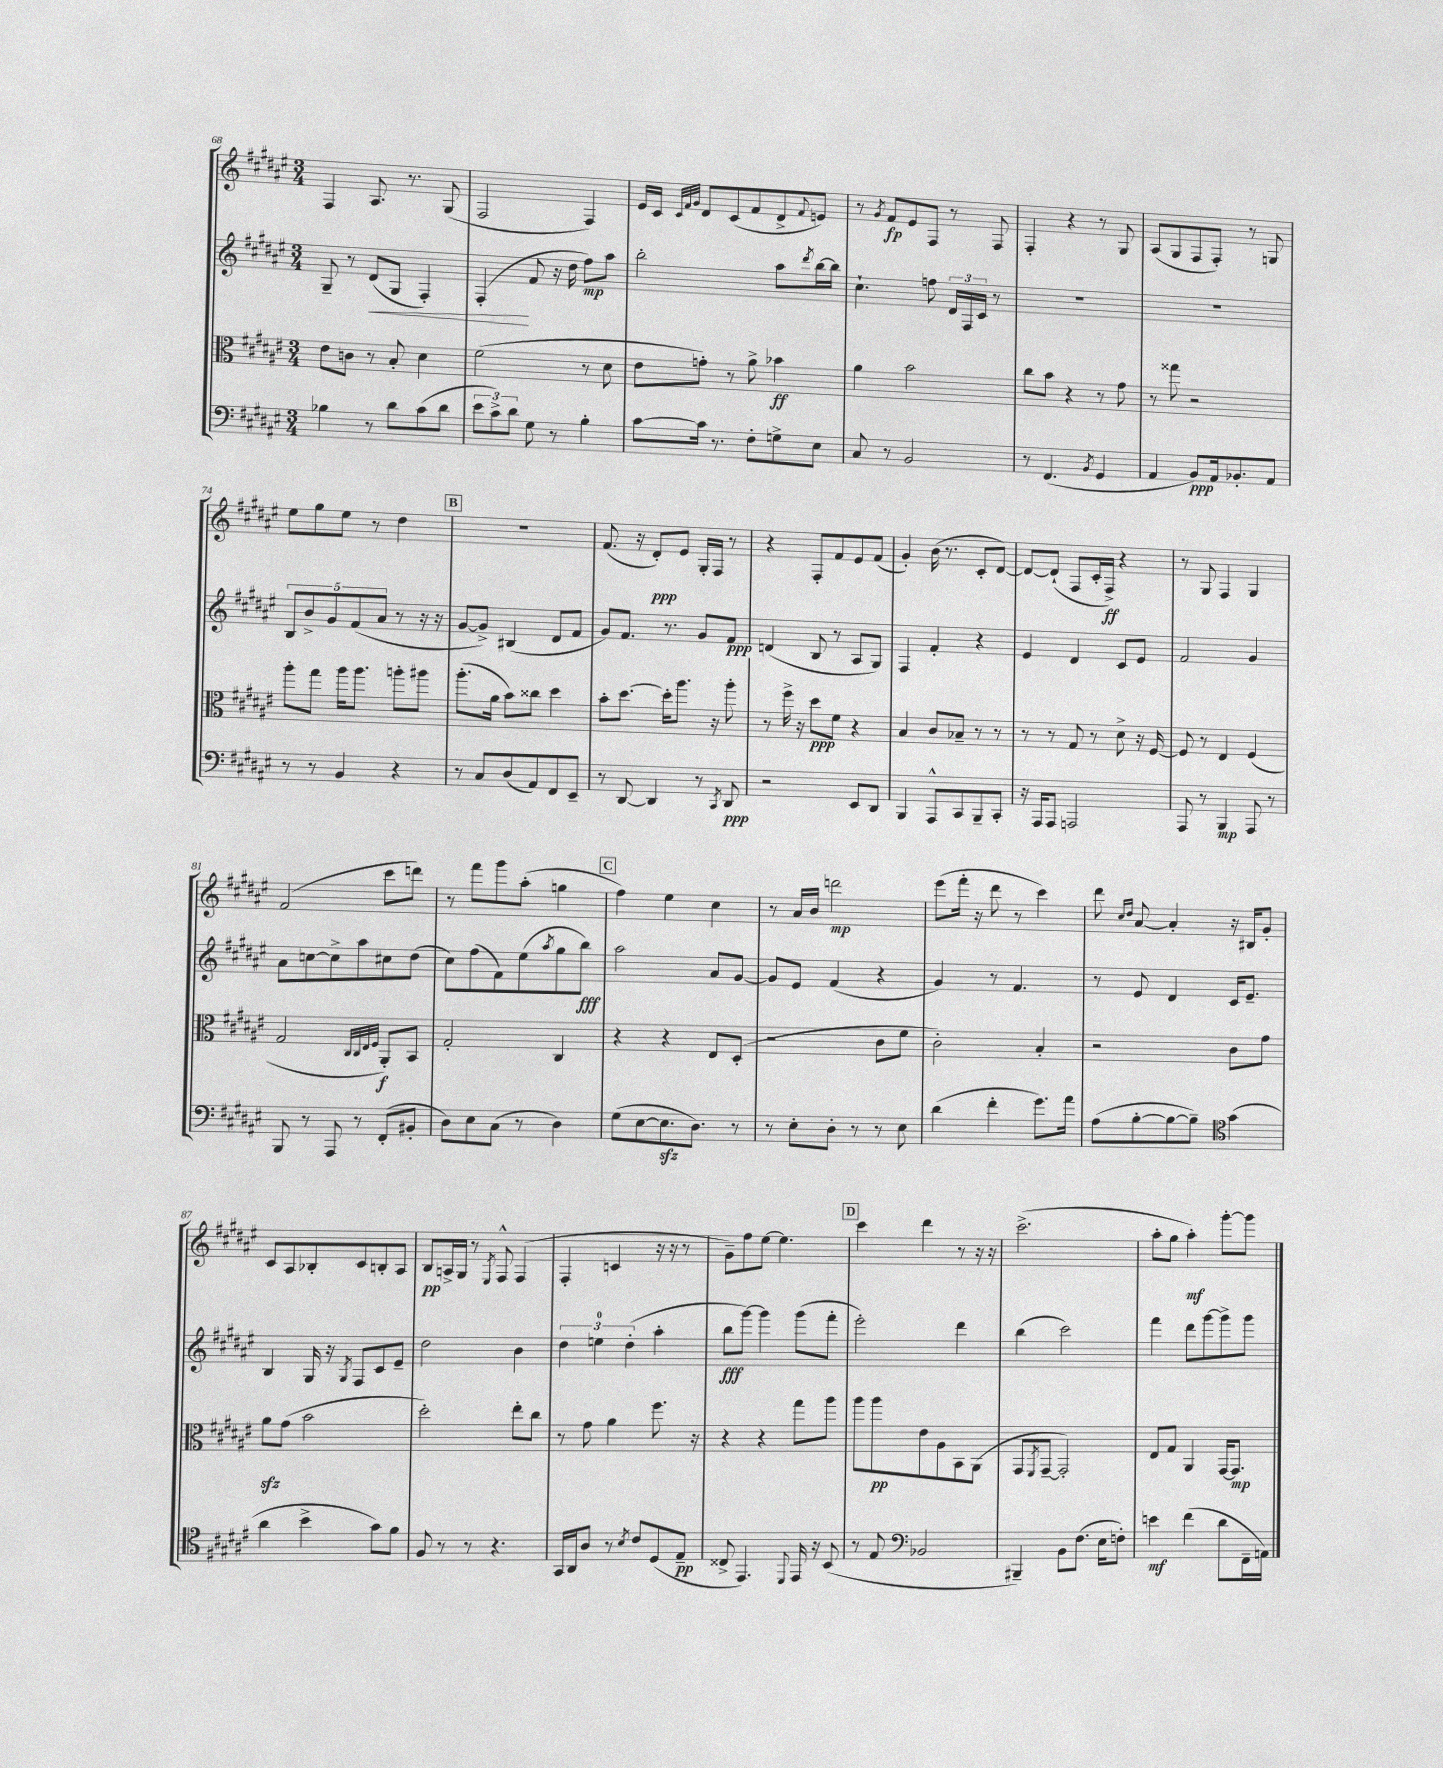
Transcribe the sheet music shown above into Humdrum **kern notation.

**kern	**dynam	**kern	**dynam	**kern	**dynam	**kern	**dynam
*part4	*part4	*part3	*part3	*part2	*part2	*part1	*part1
*staff4	*staff4	*staff3	*staff3	*staff2	*staff2	*staff1	*staff1
*clefF4	*	*clefC3	*	*clefG2	*	*clefG2	*
*k[f#c#g#d#a#e#]	*	*k[f#c#g#d#a#e#]	*	*k[f#c#g#d#a#e#]	*	*k[f#c#g#d#a#e#]	*
*M3/4	*	*M3/4	*	*M3/4	*	*M3/4	*
=68	=68	=68	=68	=68	=68	=68	=68
4B-X\	.	8e#\L	.	8G#~/	.	4F#/	.
.	.	8cn\J	.	8r	.	.	.
!	!	!	!	!	!LO:HP:b	!	!
8r	.	8r	.	(8d#/L	<	8.A#/	.
8d#\L	.	8B'/	.	8G#/J	.	.	.
.	.	.	.	.	.	8.r	.
(8c#\	.	4d#\	.	4F#'/)	.	.	.
8d#\J	.	.	.	.	.	(8G#/	.
=69	=69	=69	=69	=69	=69	=69	=69
12e#\L	.	(2f#\	.	(4F#'/	.	2F#/	.
12c#^\)	.	.	.	.	.	.	.
12d#\J	.	.	.	.	.	.	.
8G#\	.	.	.	8f#/	[	.	.
8r	.	.	.	16r	.	.	.
.	.	.	.	16dd#\	.	.	.
4B'\	.	8r	.	8ff#\L)	mp	4F#/)	.
.	.	8d#\	.	8aa#\J	.	.	.
=70	=70	=70	=70	=70	=70	=70	=70
[8c#\L	.	8e#\L	.	2bb'\	.	16e#/LL	.
.	.	.	.	.	.	16c#/JJ	.
.	.	.	.	.	.	32qqc#/LLL	.
.	.	.	.	.	.	32qqf#/	.
.	.	.	.	.	.	32qqg#/JJJ	.
16c#\Jk]	.	8gn'\J)	.	.	.	8d#/L	.
8.r	.	.	.	.	.	.	.
.	.	8r	.	.	.	(8c#/	.
8F#'\L	.	8a#^\	.	.	.	8f#/	.
8Gn^\	.	4b-X\	ff	8aa#\L	.	8d#^/	.
.	.	.	.	8qddd#/	.	8qqf#/	.
8E#\J	.	.	.	[16bb\L	.	8en/J)	.
.	.	.	.	16bb\JJ]	.	.	.
=71	=71	=71	=71	=71	=71	=71	=71
8C#/	.	4a#\	.	4.cc#`\	.	8r	.
.	.	.	.	.	.	8qg#/	.
8r	.	.	.	.	.	8f#/L	fp
2BB/	.	2b\	.	.	.	8e#/	.
.	.	.	.	8ffn\	.	8F#/J	.
.	.	.	.	24d#/LL	.	8r	.
.	.	.	.	24F#/	.	.	.
.	.	.	.	24c#/JJ	.	.	.
.	.	.	.	8r	.	8F#/	.
=72	=72	=72	=72	=72	=72	=72	=72
8r	.	8cc#\L	.	2.r	.	4F#'/	.
(4.FF#/	.	8b\J	.	.	.	.	.
.	.	4r	.	.	.	4r	.
8qBB/	.	.	.	.	.	.	.
4GG#/	.	8r	.	.	.	8r	.
.	.	8g#\	.	.	.	8G#/	.
=73	=73	=73	=73	=73	=73	=73	=73
4AA#/	.	8r	.	2.r	.	(8A#/L	.
.	.	8gg##X\	.	.	.	8G#/	.
8BB/L)	ppp	2r	.	.	.	8F#/	.
16AA#/k	.	.	.	.	.	8F#'/J)	.
8.BB-X'/	.	.	.	.	.	.	.
.	.	.	.	.	.	8r	.
8AA#/J	.	.	.	.	.	8Gn/	.
!!LO:LB:g=z
=74	=74	=74	=74	=74	=74	=74	=74
8r	.	8aa#'\L	.	10B/L	.	8ee#\L	.
.	.	.	.	10b^/	.	.	.
8r	.	8gg#\J	.	.	.	8gg#\	.
.	.	.	.	10g#/	.	.	.
4BB/	.	16aa#\KL	.	.	.	8ee#\J	.
.	.	.	.	(10f#/	.	.	.
.	.	8.aa#\J	.	.	.	.	.
.	.	.	.	.	.	8r	.
.	.	.	.	10a#/J	.	.	.
4r	.	8aan'\L	.	8r	.	4dd#\	.
.	.	8aa#X\J	.	16r	.	.	.
.	.	.	.	16r	.	.	.
!!LO:REH:place=s1:t=B
=75	=75	=75	=75	=75	=75	=75	=75
8r	.	(8.aa#'\L	.	[8g#/L	.	2.r	.
8C#/L	.	.	.	8g#^/J])	.	.	.
.	.	16a#\Jk	.	.	.	.	.
(8D#/	.	8b\L)	.	(4B#X/	.	.	.
8AA#/)	.	8cc##X\J	.	.	.	.	.
8FF#/	.	4dd#\	.	8d#/L	.	.	.
8EE#~/J	.	.	.	8f#/J	.	.	.
=76	=76	=76	=76	=76	=76	=76	=76
8r	.	8b'\L	.	8g#/L)	.	(8.f#/	.
[8DD#/	.	[8.dd#\J	.	8.f#/J	.	.	.
.	.	.	.	.	.	16r	.
4DD#/]	.	.	.	.	.	8d#'/L)	ppp
.	.	16dd#'\KL]	.	8.r	.	.	.
.	.	8.aa#\J	.	.	.	8e#/J	.
8r	.	.	.	8g#/L	.	16G#'/LL	.
.	.	16r	.	.	.	16F#/JJ	.
8qCC#/	.	.	.	.	.	.	.
8DD#/	ppp	8aa#'\	.	8f#/J	ppp	8r	.
=77	=77	=77	=77	=77	=77	=77	=77
2r	.	8r	.	(4dn/	.	4r	.
.	.	16ff#^\	.	.	.	.	.
.	.	16r	.	.	.	.	.
.	.	8dd#\L	ppp	8B/	.	8F#'/L	.
.	.	8f#\J	.	8r	.	8f#/	.
8EE#/L	.	4r	.	8A#/L	.	8e#/	.
8DD#/J	.	.	.	8G#/J)	.	(8f#/J	.
=78	=78	=78	=78	=78	=78	=78	=78
4BBB/	.	4B/	.	4F#/	.	4g#'/)	.
8AAA#^^/L	.	8c#/L	.	4f#'/	.	(16b\	.
.	.	.	.	.	.	8.r	.
8CC#/	.	8B-X~/J	.	.	.	.	.
8BBB~/	.	8r	.	4r	.	8c#'/L	.
8CC#'/J	.	8r	.	.	.	[8d#/J)	.
=79	=79	=79	=79	=79	=79	=79	=79
16r	.	8r	.	4e#/	.	8d#/L_	.
16AAA#/KL	.	.	.	.	.	.	.
8AAA#/J	.	8r	.	.	.	(8d#`/J]	.
2AAAn/	.	8G#/	.	4d#/	.	8F#/L	.
.	.	8r	.	.	.	16c#'/L	.
.	.	.	.	.	.	16F#^/JJ)	ff
.	.	8d#^\	.	8c#/L	.	4r	.
.	.	16r	.	8e#/J	.	.	.
.	.	[16F#/	.	.	.	.	.
=80	=80	=80	=80	=80	=80	=80	=80
8AAA#/	.	8F#/]	.	2f#/	.	8r	.
8r	.	8r	.	.	.	8G#/	.
4BBB/	mp	4E#/	.	.	.	4F#/	.
8AAA#/	.	(4F#/	.	4g#/	.	4G#/	.
8r	.	.	.	.	.	.	.
!!LO:LB:g=z
=81	=81	=81	=81	=81	=81	=81	=81
8BBB/	.	2G#/	.	8a#\L	.	(2f#/	.
8r	.	.	.	[8ccn\	.	.	.
8AAA#/	.	.	.	8cc^\]	.	.	.
8r	.	.	.	8aa#\	.	.	.
.	.	32qqC#/LLL	.	.	.	.	.
.	.	32qqC#/	.	.	.	.	.
.	.	32qqE#/	.	.	.	.	.
.	.	32qqF#/JJJ	.	.	.	.	.
(8FF#'/L	.	8AA#'/L)	f	8cc#X\	.	8ccc#\L	.
8BB#X'/J	.	8BB/J	.	(8dd#\J	.	8dddn\J)	.
=82	=82	=82	=82	=82	=82	=82	=82
8D#\L)	.	2G#'/	.	8cc#\L)	.	8r	.
8E#\	.	.	.	(8ff#\	.	8fff#\L	.
(8C#\J	.	.	.	8f#\)	.	8ggg#\	.
8r	.	.	.	(8ee#\	.	(8aa#'\J	.
.	.	.	.	8qaa#/	.	.	.
4D#\)	.	4C#/	.	8gg#\	.	4ggn\	.
.	.	.	.	8bb\J)	fff	.	.
!!LO:REH:place=s1:t=C
=83	=83	=83	=83	=83	=83	=83	=83
(8G#\L	.	4r	.	2aa#\	.	4ff#\)	.
[8E#\	.	.	.	.	.	.	.
8.E#zz\]	.	4r	.	.	.	4ee#\	.
8.D#\J)	.	.	.	.	.	.	.
.	.	8E#/L	.	8a#/L	.	4cc#\	.
8r	.	(8D#'/J	.	[8g#/J	.	.	.
=84	=84	=84	=84	=84	=84	=84	=84
8r	.	2r	.	8g#/L]	.	8r	.
8E#'\L	.	.	.	8e#/J	.	16a#/LL	.
.	.	.	.	.	.	16b/JJ	.
8D#'\J	.	.	.	(4f#/	.	2dddn\	mp
8r	.	.	.	.	.	.	.
8r	.	8c#\L	.	4r	.	.	.
8E#\	.	8f#\J	.	.	.	.	.
=85	=85	=85	=85	=85	=85	=85	=85
(4d#\	.	2c#'\)	.	4g#/)	.	(8eee#\L	.
.	.	.	.	.	.	16fff#'\Jk	.
.	.	.	.	.	.	16r	.
4f#'\	.	.	.	8r	.	8ddd#\	.
.	.	.	.	4.f#/	.	8r	.
8.g#\L)	.	4B'/	.	.	.	4ccc#\)	.
16a#\Jk	.	.	.	.	.	.	.
=86	=86	=86	=86	=86	=86	=86	=86
(8A#\L	.	2r	.	8r	.	8ddd#\	.
.	.	.	.	.	.	16qqcc#/LL	.
.	.	.	.	.	.	16qqdd#/JJ	.
[8B'\	.	.	.	8e#/	.	[8a#/	.
8B\_	.	.	.	4d#/	.	4a#'/]	.
8B~\J])	.	.	.	.	.	.	.
*clefC4	*	*	*	*	*	*	*
(4g#\	.	8c#\L	.	16c#/KL	.	16r	.
.	.	.	.	8.e#~/J	.	16B#X/KL	.
.	.	8g#\J	.	.	.	8g#'/J	.
!!LO:LB:g=z
=87	=87	=87	=87	=87	=87	=87	=87
4a#\	.	8a#zz\L	.	4B/	.	8c#/L	.
.	.	(8g#\J	.	.	.	8A#/	.
4b^\	.	2b\	.	16G#/	.	8B-X'/	.
.	.	.	.	16r	.	.	.
.	.	.	.	8qG#/	.	.	.
.	.	.	.	8F#/L	.	8c#/	.
8g#\L)	.	.	.	8c#/	.	8Bn'/	.
8f#\J	.	.	.	8e#~/J	.	8A#/J	.
=88	=88	=88	=88	=88	=88	=88	=88
8F#/	.	2dd#'\)	.	2dd#\	.	8B/L	pp
8r	.	.	.	.	.	16An^/L	.
.	.	.	.	.	.	16G#/JJ	.
8r	.	.	.	.	.	8r	.
.	.	.	.	.	.	8qE#/	.
4.r	.	.	.	.	.	8F#^^/	.
.	.	8ee#'\L	.	4b\	.	(4F#/	.
.	.	8cc#\J	.	.	.	.	.
=89	=89	=89	=89	=89	=89	=89	=89
16GG#/LL	.	8r	.	6dd#\	.	4F#'/	.
16AA#/J	.	.	.	.	.	.	.
8A#/J	.	8g#\	.	.	.	.	.
.	.	.	.	6een\	.	.	.
8r	.	4a#\	.	.	.	4cn/	.
.	.	.	.	(6dd#'\	.	.	.
8qB/	.	.	.	.	.	.	.
8c#/L	.	.	.	.	.	.	.
(8D#/	.	8.ff#\	.	4aa#'\	.	16r	.
.	.	.	.	.	.	16r	.
8E#~/J	pp	.	.	.	.	8r	.
.	.	16r	.	.	.	.	.
=90	=90	=90	=90	=90	=90	=90	=90
8C##X^/	.	4r	.	8bb\L	fff	8g#~\L)	.
4.EE#/)	.	.	.	[8ggg#\J)	.	8ff#\	.
.	.	4r	.	4ggg#\]	.	[8ee#\J	.
.	.	.	.	.	.	4.ee#\]	.
8qqDD#/	.	.	.	.	.	.	.
16EE#/	.	8gg#\L	.	(8ggg#\L	.	.	.
16r	.	.	.	.	.	.	.
(8BB/	.	8aa#\J	.	8fff#'\J	.	.	.
!!LO:REH:place=s1:t=D
=91	=91	=91	=91	=91	=91	=91	=91
8r	.	8aa#\L	.	2eee#'\)	.	4ccc#\	.
8E#/	.	8aa#\	pp	.	.	.	.
*clefF4	*	*	*	*	*	*	*
2BB-X/	.	8e#\	.	.	.	4ddd#\	.
.	.	8A#\	.	.	.	.	.
.	.	8BB\	.	4ddd#\	.	8r	.
.	.	(8AA#\J	.	.	.	16r	.
.	.	.	.	.	.	16r	.
=92	=92	=92	=92	=92	=92	=92	=92
4BBB#X~/)	.	8GG#/L	.	(4bb\	.	(2.ccc#^\	.
.	.	8qFF#/	.	.	.	.	.
.	.	[8GG#~/J	.	.	.	.	.
8BB\L	.	2GG#'/])	.	2ccc#\)	.	.	.
(8.F#\J	.	.	.	.	.	.	.
16E#\KL	.	.	.	.	.	.	.
8Fn'\J)	.	.	.	.	.	.	.
=93	=93	=93	=93	=93	=93	=93	=93
4en\	mf	8E#/L	.	4fff#\	.	8aa#'\L	.
.	.	8G#/J	.	.	.	8gg#\J	.
(4f#\	.	4AA#/	.	8ddd#\L	.	4aa#'\)	mf
.	.	.	.	[8ggg#\	.	.	.
8d#\L	.	[16GG#/KL	.	8ggg#^\]	.	[8ggg#'\L	.
.	.	8.GG#/J]	mp	.	.	.	.
16FF#~\L	.	.	.	8ggg#\J	.	8ggg#\J]	.
16AAn\JJ)	.	.	.	.	.	.	.
==	==	==	==	==	==	==	==
*-	*-	*-	*-	*-	*-	*-	*-
